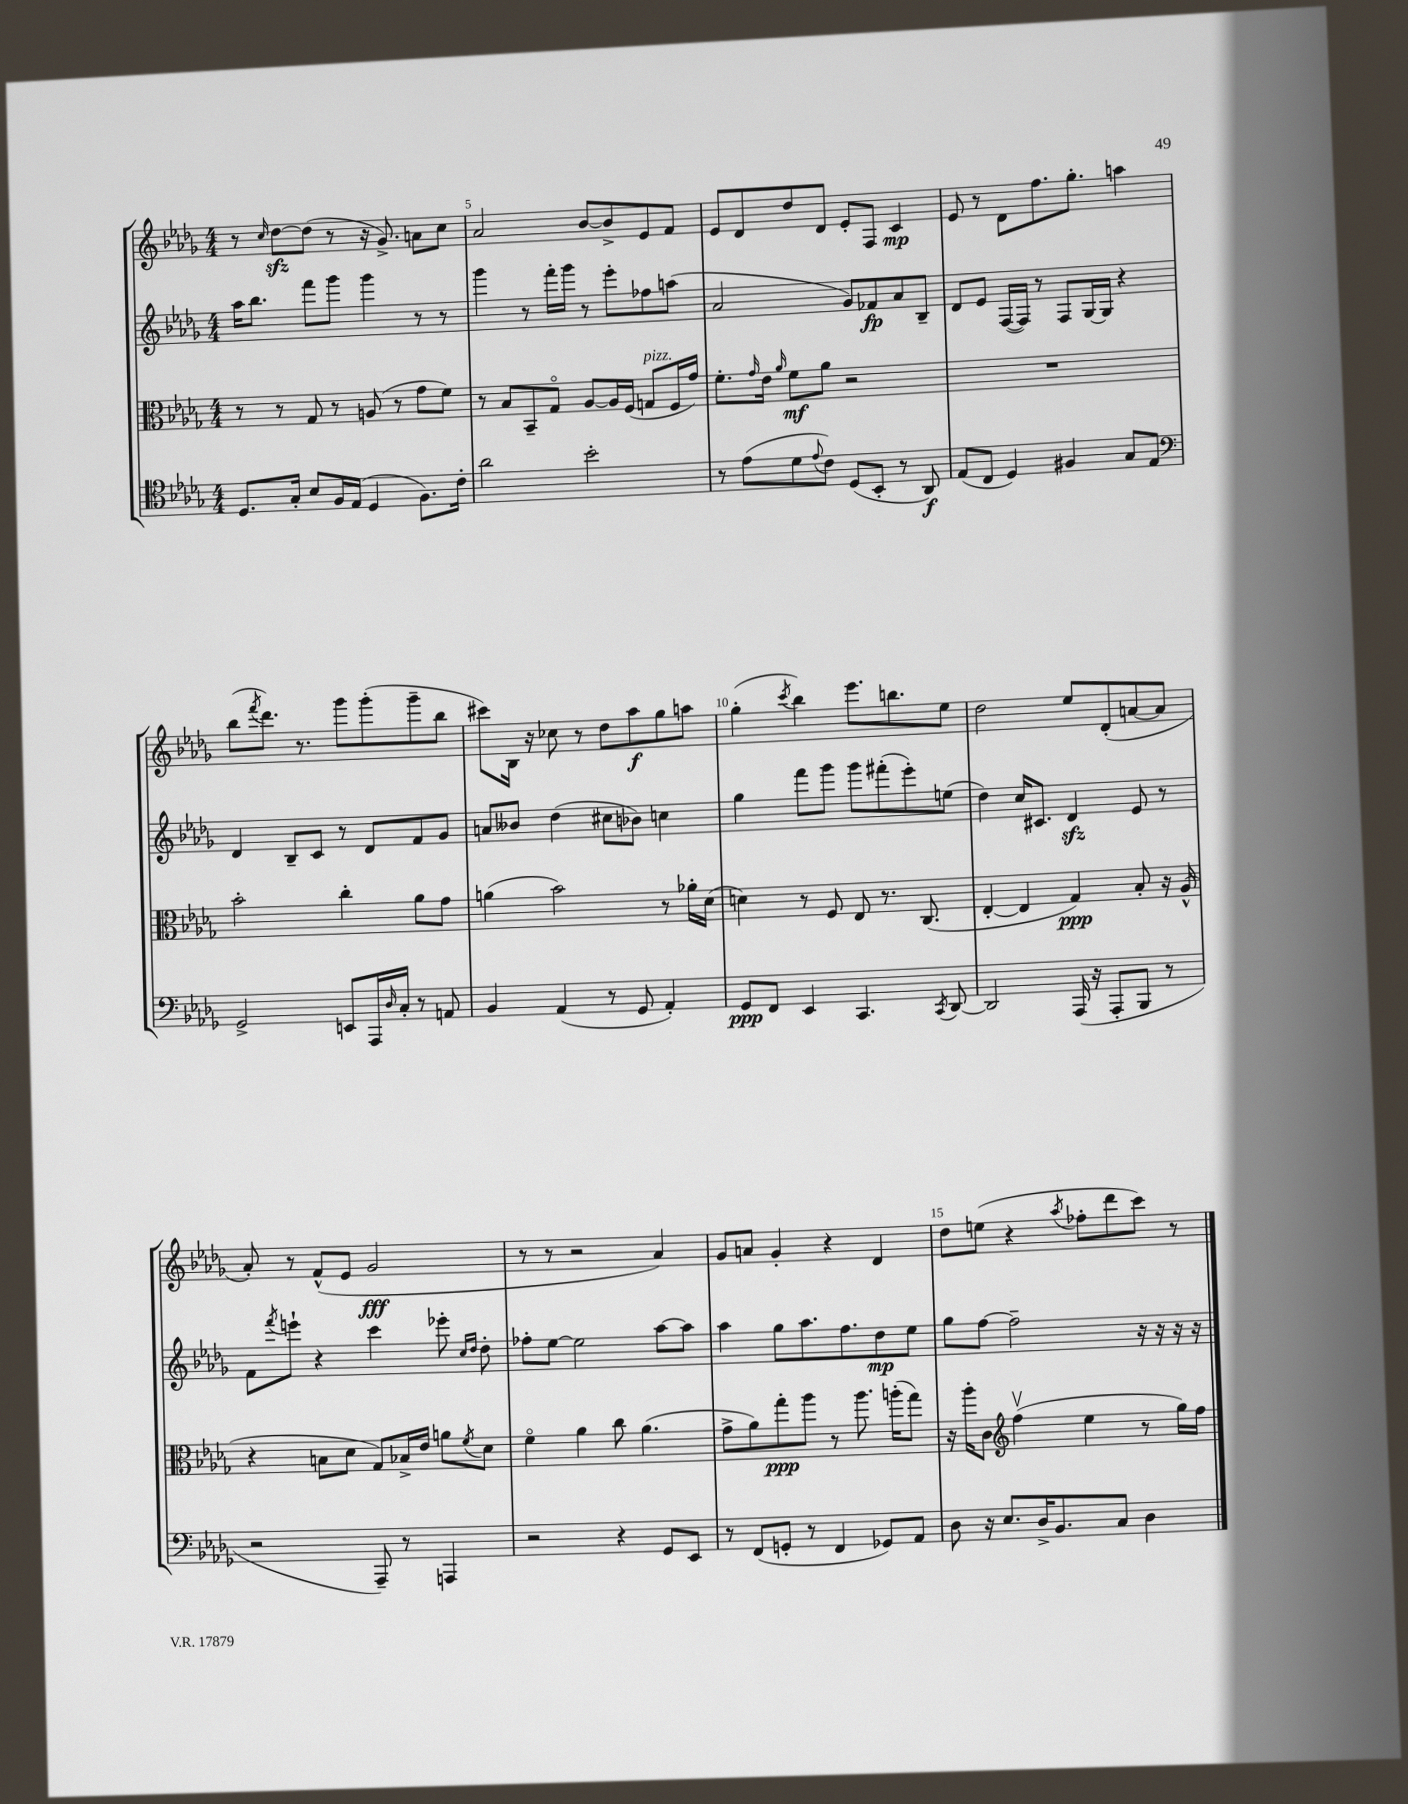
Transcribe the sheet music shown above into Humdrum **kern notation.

**kern	**dynam	**kern	**dynam	**kern	**dynam	**kern	**dynam
*part4	*part4	*part3	*part3	*part2	*part2	*part1	*part1
*staff4	*staff4	*staff3	*staff3	*staff2	*staff2	*staff1	*staff1
*clefC4	*	*clefC3	*	*clefG2	*	*clefG2	*
*k[b-e-a-d-g-]	*	*k[b-e-a-d-g-]	*	*k[b-e-a-d-g-]	*	*k[b-e-a-d-g-]	*
*M4/4	*	*M4/4	*	*M4/4	*	*M4/4	*
=4	=4	=4	=4	=4	=4	=4	=4
8.D-/L	.	8r	.	16aa-\KL	.	8r	.
.	.	.	.	8.bb-\J	.	.	.
.	.	.	.	.	.	16qqcc/	.
.	.	8r	.	.	.	[8dd-zz\L	.
16G-'/Jk	.	.	.	.	.	.	.
8B-/L	.	8G-/	.	8fff\L	.	(8dd-\J]	.
16F/L	.	8r	.	8ggg-\J	.	8r	.
(16E-/JJ	.	.	.	.	.	.	.
4D-/	.	(8An/	.	4ggg-\	.	16r	.
.	.	.	.	.	.	8.g-^/)	.
.	.	8r	.	.	.	.	.
8.F\L)	.	8g-\L	.	8r	.	8an\L	.
.	.	8f\J)	.	8r	.	8cc\J	.
16c'\Jk	.	.	.	.	.	.	.
=5	=5	=5	=5	=5	=5	=5	=5
2a-\	.	8r	.	4ggg-\	.	2a-/	.
.	.	8B-/L	.	.	.	.	.
.	.	8BB-~/	.	8r	.	.	.
.	.	8G-/J	.	16fff'\LL	.	.	.
.	.	.	.	16ggg-\JJ	.	.	.
2b-'\	.	[8A-/L	.	8r	.	[8b-/L	.
.	.	16A-/L]	.	8eee-'\L	.	8b-^/]	.
.	.	(16F/JJ	.	.	.	.	.
!	!	!LO:TX:a:i:t=pizz.	!	!	!	!	!
.	.	8Gn/L	.	8ff-X\	.	8e-/	.
.	.	16F/L	.	(8aan\J	.	8f/J	.
.	.	16g-/JJ)	.	.	.	.	.
=6	=6	=6	=6	=6	=6	=6	=6
8r	.	8.f'\L	.	2a-/	.	8e-/L	.
(8e-\L	.	.	.	.	.	8d-/	.
.	.	16qqg-/	.	.	.	.	.
.	.	16e-\Jk	.	.	.	.	.
.	.	16qqa-/	.	.	.	.	.
8d-\	.	8f\L	mf	.	.	8dd-/	.
8qqe-/	.	.	.	.	.	.	.
8c\J)	.	8a-\J	.	.	.	8d-/J	.
(8D-/L	.	2r	.	8g-/L)	.	8e-'/L	.
8BB-'/J	.	.	.	8f-X/	fp	8F/J	.
8r	.	.	.	8a-/	.	4c/	mp
8AA-/)	f	.	.	8B-~/J	.	.	.
=7	=7	=7	=7	=7	=7	=7	=7
(8E-/L	.	1r	.	8d-/L	.	8e-/	.
8C/J	.	.	.	8e-/J	.	8r	.
4D-/)	.	.	.	([16F/LL	.	8d-\L	.
.	.	.	.	16F/JJ])	.	.	.
.	.	.	.	8r	.	8.ff\	.
4F#X/	.	.	.	8F/L	.	.	.
.	.	.	.	.	.	8.gg-'\J	.
.	.	.	.	[16G-/L	.	.	.
.	.	.	.	16G-/JJ]	.	.	.
8G-/L	.	.	.	4r	.	4aan\	.
8E-/J	.	.	.	.	.	.	.
!!LO:LB:g=z
=8	=8	=8	=8	=8	=8	=8	=8
*clefF4	*	*	*	*	*	*	*
2GG-^/	.	2b-'\	.	4d-/	.	(8bb-\L	.
.	.	.	.	.	.	8qfff/	.
.	.	.	.	.	.	8.ddd-\J)	.
.	.	.	.	8B-~/L	.	.	.
.	.	.	.	.	.	8.r	.
.	.	.	.	8c/J	.	.	.
8EEn/L	.	4cc'\	.	8r	.	8ggg-\L	.
16AAA-/L	.	.	.	8d-/L	.	(8ggg-'\	.
16qqD-/	.	.	.	.	.	.	.
16C'/JJ	.	.	.	.	.	.	.
8r	.	8a-\L	.	8f/	.	8ggg-~\	.
8AAn/	.	8g-\J	.	8g-/J	.	8bb-\J	.
=9	=9	=9	=9	=9	=9	=9	=9
4BB-/	.	(4an\	.	8an/L	.	8ccc#X\L)	.
.	.	.	.	8b--X/J	.	16B-\Jk	.
.	.	.	.	.	.	16r	.
(4AA-/	.	2b-\)	.	(4dd-\	.	8cc-X\	.
.	.	.	.	.	.	8r	.
8r	.	.	.	8cc#X\L	.	8dd-\L	.
8GG-/	.	.	.	8b-X\J)	.	8aa-\	f
4AA-'/)	.	8r	.	4ccn\	.	8gg-\	.
.	.	16a-X'\LL	.	.	.	8aan\J	.
.	.	(16d-\JJ	.	.	.	.	.
=10	=10	=10	=10	=10	=10	=10	=10
8GG-/L	ppp	4dn\)	.	4gg-\	.	(4gg-'\	.
8FF/J	.	.	.	.	.	.	.
.	.	.	.	.	.	8qccc/	.
4EE-/	.	8r	.	8fff\L	.	4bb-\)	.
.	.	8F/	.	8ggg-\J	.	.	.
4.CC/	.	8E-/	.	8ggg-\L	.	8.eee-\L	.
.	.	8.r	.	(8fff#X'\	.	.	.
.	.	.	.	.	.	8.bbn\	.
.	.	.	.	8eee-'\)	.	.	.
.	.	(8.C/	.	.	.	.	.
8qCC/	.	.	.	.	.	.	.
[8DD-/	.	.	.	(8een\J	.	8ee-\J	.
=11	=11	=11	=11	=11	=11	=11	=11
2DD-/]	.	[4E-'/	.	4dd-\)	.	2dd-\	.
.	.	4E-/]	.	16cc/KL	.	.	.
.	.	.	.	8.c#X/J	.	.	.
(16AAA-/	.	4G-/)	ppp	4d-zz/	.	8ee-/L	.
16r	.	.	.	.	.	.	.
8AAA-'/L	.	.	.	.	.	(8d-'/	.
8BBB-/J	.	8B-'/	.	8e-/	.	[8an/	.
8r	.	16r	.	8r	.	8a/J]	.
.	.	(16A-^^/	.	.	.	.	.
!!LO:LB:g=z
=12	=12	=12	=12	=12	=12	=12	=12
2r	.	4r	.	8f\L	.	8a-'/)	.
.	.	.	.	8qfff/	.	.	.
.	.	.	.	8eeen`\J	.	8r	.
.	.	8Bn\L	.	4r	.	(8f^^/L	.
.	.	8d-\J	.	.	.	8e-/J	.
8AAA-~/)	.	8G-/L)	.	4ccc\	.	2g-/	fff
8r	.	16B-X^/L	.	.	.	.	.
.	.	16e-/JJ	.	.	.	.	.
4AAAn/	.	8an\L	.	8eee-X'\	.	.	.
.	.	.	.	16qqcc/LL	.	.	.
.	.	8qf/	.	16qqdd-/JJ	.	.	.
.	.	8d-\J	.	8dd-'\	.	.	.
=13	=13	=13	=13	=13	=13	=13	=13
2r	.	4f\	.	8ff-X'\L	.	8r	.
.	.	.	.	[8ee-\J	.	8r	.
.	.	4a-\	.	2ee-\]	.	2r	.
4r	.	8cc\	.	.	.	.	.
.	.	(4.a-\	.	.	.	.	.
8GG-/L	.	.	.	[8aa-\L	.	4a-/)	.
8EE-/J	.	.	.	8aa-\J]	.	.	.
=14	=14	=14	=14	=14	=14	=14	=14
8r	.	8g-^\L	.	4aa-\	.	8g-/L	.
(8FF/L	.	8a-\)	.	.	.	8an/J	.
8GGn'/J	.	8gg-'\	ppp	8gg-\L	.	4g-'/	.
8r	.	8aa-\J	.	8.aa-\	.	.	.
4FF/	.	8r	.	.	.	4r	.
.	.	.	.	8.ff\	.	.	.
.	.	8.aa-\	.	.	.	.	.
8GG-X/L)	.	.	.	8dd-\	mp	4d-/	.
.	.	(16aan'\KL	.	.	.	.	.
8AA-/J	.	8gg-\J)	.	8ee-\J	.	.	.
=15	=15	=15	=15	=15	=15	=15	=15
8D-\	.	16r	.	8gg-\L	.	8dd-\L	.
.	.	16aa-'\KL	.	.	.	.	.
16r	.	8c\J	.	[8ff\J	.	(8een\J	.
8.E-/L	.	.	.	.	.	.	.
*	*	*clefG2	*	*	*	*	*
.	.	(4ffv\	.	2ff~\]	.	4r	.
16D-^/K	.	.	.	.	.	.	.
8.BB-/	.	.	.	.	.	.	.
.	.	.	.	.	.	8qaa-/	.
.	.	4ee-\	.	.	.	8ff-X'\L	.
8C/J	.	.	.	.	.	8ddd-\	.
4D-\	.	8r	.	16r	.	8ccc\J)	.
.	.	.	.	16r	.	.	.
.	.	16gg-\LL)	.	16r	.	8r	.
.	.	16ff\JJ	.	16r	.	.	.
==	==	==	==	==	==	==	==
*-	*-	*-	*-	*-	*-	*-	*-
